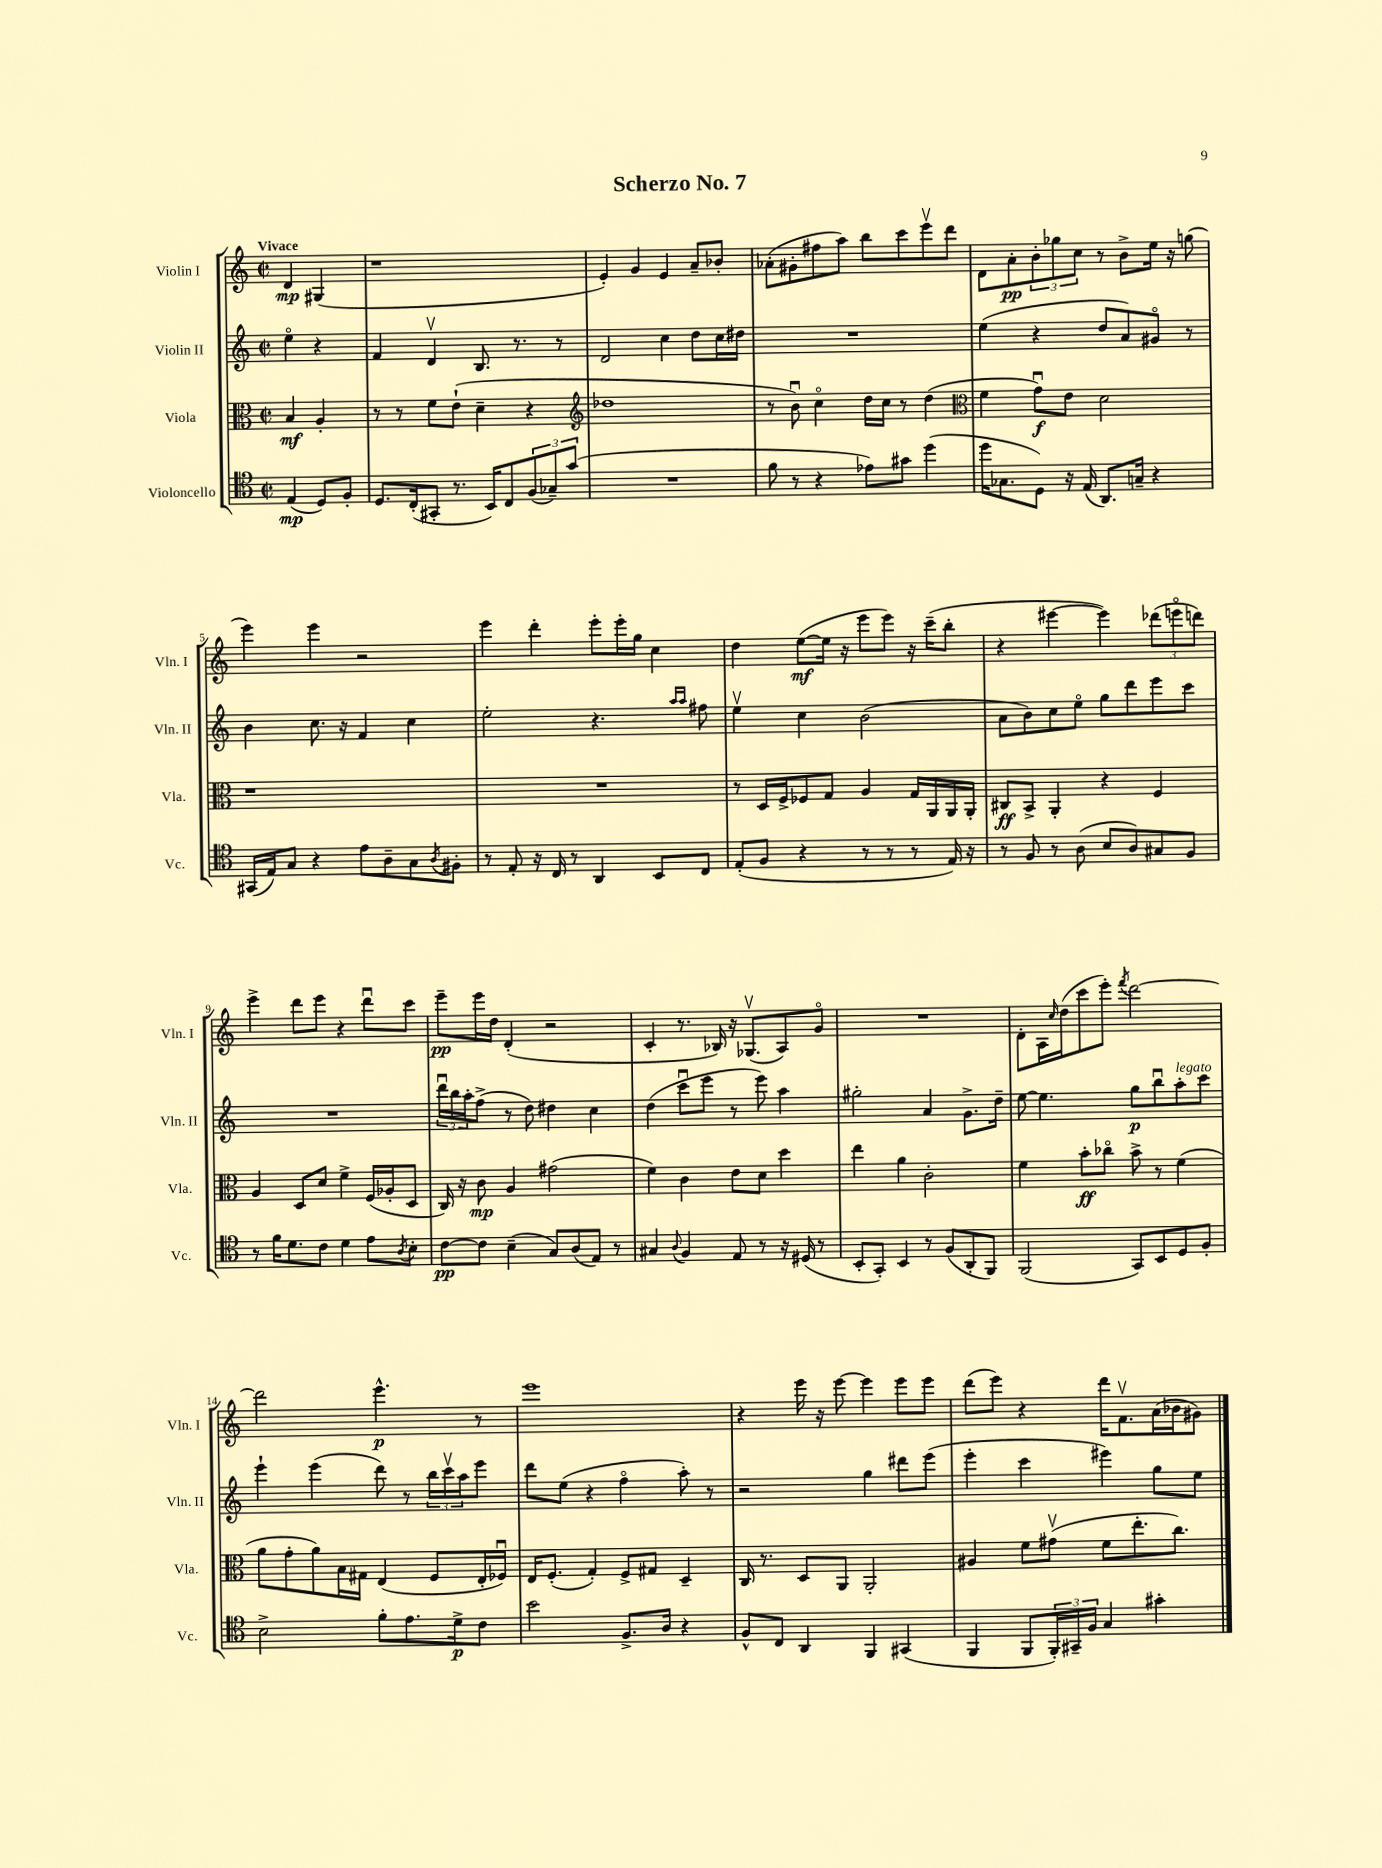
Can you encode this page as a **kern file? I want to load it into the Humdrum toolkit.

**kern	**kern	**kern	**kern
*staff4	*staff3	*staff2	*staff1
*clefC4	*clefC3	*clefG2	*clefG2
*k[]	*k[]	*k[]	*k[]
*M2/2	*M2/2	*M2/2	*M2/2
*met(c|)	*met(c|)	*met(c|)	*met(c|)
(4E	4B	4eeo	4d
8D)	4A'	4r	(4G#
8F'	.	.	.
=	=	=	=
8.D	8r	4f	1r
.	8r	.	.
(16C'	.	.	.
8GG#'	8f	4dv	.
8.r	(8e`	.	.
.	4d~	8.B	.
16BB)	.	.	.
8C	.	.	.
.	.	8.r	.
(12F	4r	.	.
12G-~)	.	.	.
.	.	8r	.
(12g	.	.	.
=	=	=	=
*	*clefG2	*	*
1r	1dd-	2d	4e')
.	.	.	4g
.	.	4cc	4e
.	.	8dd	8a~
.	.	16cc	8b-'
.	.	16dd#	.
=	=	=	=
8f	8r	1r	(8a-'
8r	8bu)	.	8g#'
4r	4cco	.	8ff#
.	.	.	8aa)
8e-)	16dd	.	8bb
.	16cc	.	.
8g#	8r	.	8ccc
(4dd	(4dd	.	8eeev
.	.	.	8ddd
=	=	=	=
*	*clefC3	*	*
16dd	4f	(4ee	8d
8.G-	.	.	.
.	.	.	8a'
8D)	8gu)	4r	12b'
.	.	.	12gg-
16r	8e	.	.
.	.	.	12cc
(16E	.	.	.
8.AA)	2d	8dd	8r
.	.	8a)	8b^
16G~	.	.	.
4r	.	8g#o	16ee
.	.	.	16r
.	.	8r	(8gg
=	=	=	=
(16GG#	1r	4b	4eee)
16E)	.	.	.
8G	.	.	.
4r	.	8.cc	4eee
.	.	16r	.
8e	.	4f	2r
8A~	.	.	.
8G	.	4cc	.
8qA	.	.	.
8F#'	.	.	.
=	=	=	=
8r	1r	2ee'	4eee
8E'	.	.	.
16r	.	.	4ddd'
16C	.	.	.
8r	.	.	.
4AA	.	4.r	8eee'
.	.	.	16eee'
.	.	.	16gg
8BB	.	.	4cc
.	.	16qqaa	.
.	.	16qqaa	.
8C	.	8ff#	.
=	=	=	=
(8E'	8r	4eev	4dd
8F	16D	.	.
.	16F^	.	.
4r	8F-	4cc	([8ee
.	8G	.	16ee]
.	.	.	16r
8r	4A	(2b	8eee
8r	.	.	8eee)
8r	16G	.	16r
.	16AA	.	(16ccc~
16E)	16AA	.	8bb'
16r	16AA'	.	.
=	=	=	=
8r	8C#	8a	4r
8F	8BB^	8b)	.
8r	4AA'	8cc	[4eee#
(8A	.	8eeo	.
8B	4r	8gg	4eee#])
8A)	.	8ddd	.
8G#	4F	8eee	(12ddd-
.	.	.	12eeeo
8F	.	8ccc	.
.	.	.	12ddd)
=	=	=	=
8r	4A	1r	4eee^
16f	.	.	.
8.d	.	.	.
.	8D	.	8ddd
8c	8d	.	8eee
4d	4f^	.	4r
8e	(16F	.	8dddu
.	16A-'	.	.
8qA	.	.	.
8B'	8D	.	8ccc
=	=	=	=
[8c	16C)	24dddu	8eee~
.	.	24bb	.
.	16r	.	.
.	.	24aa'	.
8c]	8c	(8ff^	16eee
.	.	.	16dd
(4B~	4A	8r	(4d'
.	.	8dd)	.
8G)	(2g#	4dd#	2r
(8A	.	.	.
8E)	.	4cc	.
8r	.	.	.
=	=	=	=
4G#	4f)	(4dd	4c'
8qqA	.	.	.
4F	4c	8cccu	8.r
.	.	8eee	.
.	.	.	16B-)
8E	8e	8r	16r
.	.	.	(8.G-v
8r	8d	8eee)	.
16r	4dd	4aa	8A)
(16D#	.	.	.
8r	.	.	8go
=	=	=	=
8BB'	4ee	2gg#'	1r
8GG')	.	.	.
4BB	4a	.	.
8r	2c'	4a	.
(8F	.	.	.
8AA'	.	8.g^	.
8FF)	.	.	.
.	.	16dd~	.
=	=	=	=
(2FF	4f	[8ee	8d'
.	.	4.ee]	16A
.	.	.	16qqcc
.	.	.	(16dd
.	8b'	.	8ccc
.	8cc-o	.	8eee')
.	.	.	8qfff
8GG)	8b^	8gg	[2ddd
8BB	8r	8bbu	.
8D	(4f	8aa'	.
8F'	.	8ccc	.
=	=	=	=
2B^	8a	4eee`	2ddd]
.	8g'	.	.
.	8a)	(4eee	.
.	16B	.	.
.	16G#	.	.
8f'	(4E	8ddd)	4.eee^^
8.e	.	8r	.
.	8F	24bb	.
.	.	24cccv	.
16d^	.	.	.
.	.	24aa	.
8c	16E'	8eee	8r
.	16F-u)	.	.
=	=	=	=
2b	16E	8ddd	1eee
.	(8.F'	.	.
.	.	(8ee	.
.	4G')	4r	.
8.F^	8F^	4ffo	.
.	8G#	.	.
16A	.	.	.
4r	4D~	8aa')	.
.	.	8r	.
=	=	=	=
8F^^	16C	2r	4r
.	8.r	.	.
8C	.	.	.
4AA	8D	.	16eee
.	.	.	16r
.	8AA	.	[8eee
4FF	2AA'	4gg	4eee]
(4GG#	.	8ddd#	8eee
.	.	(8eee	8eee
=	=	=	=
4FF	4A#	4eee'	(8ddd
.	.	.	8eee)
8FF	8f	4ccc	4r
24FF')	(8g#v	.	.
24GG#~	.	.	.
24F	.	.	.
4G	8f	4eee#)	16ddd
.	.	.	8.fv
.	8.ee'	.	.
4g#'	.	8gg	(16a
.	8.cc)	.	16b-
.	.	8ee	8g#)
==	==	==	==
*-	*-	*-	*-
